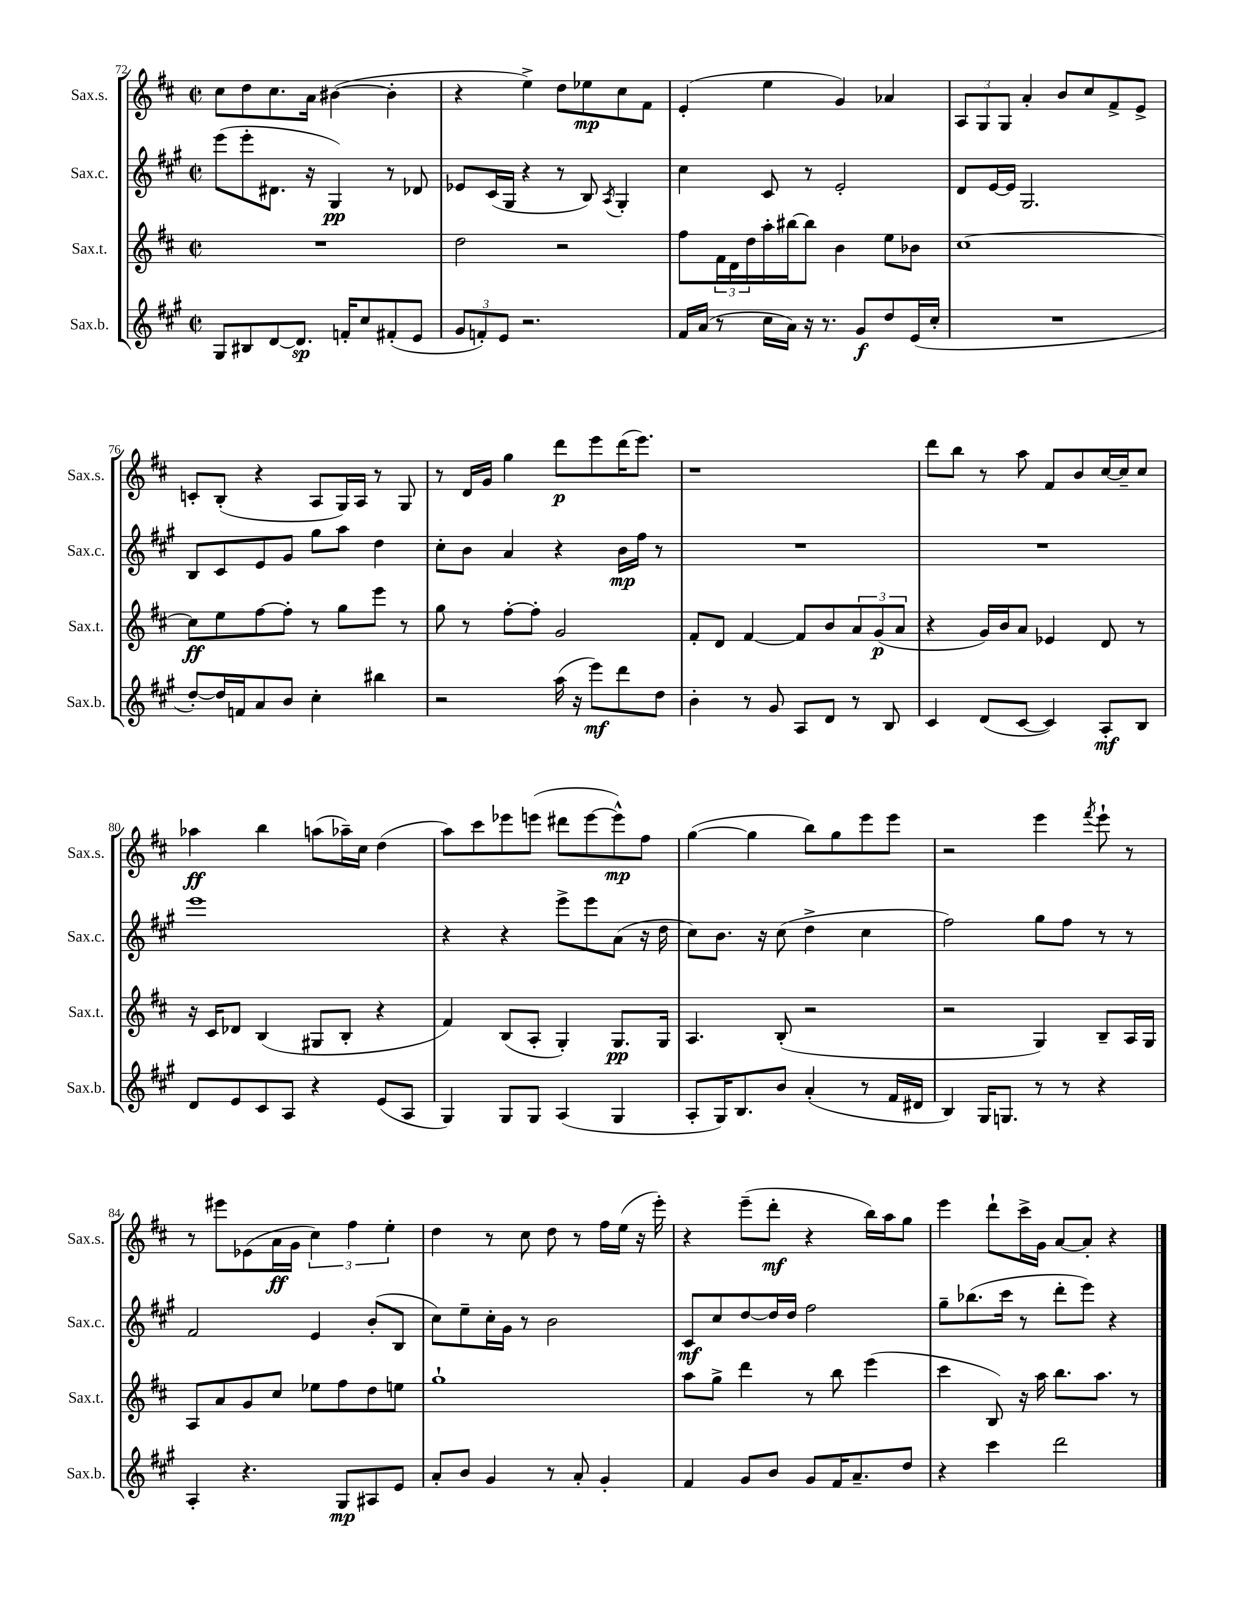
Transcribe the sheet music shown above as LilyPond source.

<<
\new StaffGroup <<
\new Staff = "s0" \with { instrumentName = "Sax.s." shortInstrumentName = "Sax.s." } {
    \clef treble \key d \major \defaultTimeSignature \time 2/2
    cis''8 d''8 cis''8. a'16 bis'4~( bis'4-. |
    r4 e''4->) d''8 ees''8\mp cis''8 fis'8 |
    e'4-.( e''4 g'4) aes'4 |
    \tuplet 3/2 { a8 g8 g8 } a'4-. b'8 cis''8 fis'8-> e'8-> |
    c'8-. b8-.( r4 a8 g16) a16 r8 g8 |
    r8 d'16 g'16 g''4 d'''8\p e'''8 d'''16( e'''8.) |
    r1 |
    d'''8 b''8 r8 a''8 fis'8 b'8 cis''16~ cis''16-- cis''8 |
    aes''4\ff b''4 a''8( aes''16--) cis''16 d''4( |
    a''8) cis'''8 ees'''8 e'''8( dis'''8 e'''8~ e'''8-^\mp) fis''8 |
    g''4~( g''4 b''8) g''8 e'''8 e'''8 |
    r2 e'''4 \acciaccatura { fis'''8 } e'''8-! r8 |
    r8 eis'''8 ees'8( a'16\ff g'16 \tuplet 3/2 { cis''4) fis''4 e''4-. } |
    d''4 r8 cis''8 d''8 r8 fis''16 e''16( r16 e'''16-.) |
    r4 e'''8--( d'''8-.\mf r4 b''16) a''16 g''8 |
    e'''4 d'''8-! cis'''16-> g'16 a'8~ a'8-. r4 \bar "|." |
}
\new Staff = "s1" \with { instrumentName = "Sax.c." shortInstrumentName = "Sax.c." } {
    \clef treble \key a \major \defaultTimeSignature \time 2/2
    e'''8( e'''8-. dis'8. r16 gis4\pp) r8 des'8 |
    ees'8 cis'16( gis16 r4 r8 b8) \acciaccatura { a8 } gis4-. |
    cis''4 cis'8 r8 e'2-. |
    d'8 e'16~ e'16 gis2. |
    b8 cis'8 e'8 gis'8 gis''8 a''8 d''4 |
    cis''8-. b'8 a'4 r4 b'16\mp fis''16 r8 |
    R1 |
    R1 |
    e'''1 |
    r4 r4 e'''8-> e'''8 a'8( r16 d''16 |
    cis''8) b'8. r16 cis''8( d''4-> cis''4 |
    fis''2) gis''8 fis''8 r8 r8 |
    fis'2 e'4 b'8-.( b8 |
    cis''8) e''8-- cis''16-. gis'16 r8 b'2 |
    cis'8\mf cis''8 d''8~ d''16 d''16 fis''2 |
    gis''8-- bes''8.( cis'''16 r8 d'''8-. e'''8) r4 \bar "|." |
}
\new Staff = "s2" \with { instrumentName = "Sax.t." shortInstrumentName = "Sax.t." } {
    \clef treble \key d \major \defaultTimeSignature \time 2/2
    R1 |
    d''2 r2 |
    fis''8 \tuplet 3/2 { fis'16 d'16 d''16 } a''16-. bis''16~ bis''8 b'4 e''8 bes'8 |
    cis''1~ |
    cis''8\ff e''8 fis''8~ fis''8-. r8 g''8 e'''8 r8 |
    g''8 r8 fis''8~-. fis''8-. g'2 |
    fis'8-. d'8 fis'4~ fis'8 b'8 \tuplet 3/2 { a'8 g'8\p( a'8 } |
    r4 g'16) b'16 a'8 ees'4 d'8 r8 |
    r16 cis'16 des'8 b4( gis8 b8-. r4 |
    fis'4) b8( a8-. g4-.) g8.\pp g16 |
    a4. b8-.( r2 |
    r2 g4) b8-- a16 g16 |
    a8 a'8 g'8 cis''8 ees''8 fis''8 d''8 e''8 |
    g''1-! |
    a''8 g''8-> d'''4 r8 b''8 e'''4( |
    cis'''4 b8) r16 a''16 b''8. a''8. r8 \bar "|." |
}
\new Staff = "s3" \with { instrumentName = "Sax.b." shortInstrumentName = "Sax.b." } {
    \clef treble \key a \major \defaultTimeSignature \time 2/2
    gis8 bis8 d'8~ d'8.\sp f'16-. cis''8 fis'8-.( e'8 |
    \tuplet 3/2 { gis'8 f'8-.) e'8 } r2. |
    fis'16 a'16( r8 cis''16 a'16) r16 r8. gis'8\f d''8 e'16( cis''16-. |
    R1 |
    d''8~-.) d''16 f'16 a'8 b'8 cis''4-. bis''4 |
    r2 a''16( r16 e'''8\mf) d'''8 d''8 |
    b'4-. r8 gis'8 a8 d'8 r8 b8 |
    cis'4 d'8( cis'8~ cis'4) a8-.\mf b8 |
    d'8 e'8 cis'8 a8 r4 e'8( a8 |
    gis4) gis8 gis8 a4( gis4 |
    a8-. gis16) b8. b'8 a'4-.( r8 fis'16 dis'16 |
    b4) gis16 g8. r8 r8 r4 |
    a4-. r4. gis8\mp ais8 e'8 |
    a'8-. b'8 gis'4 r8 a'8-. gis'4-. |
    fis'4 gis'8 b'8 gis'8 fis'16 a'8.-- d''8 |
    r4 cis'''4 d'''2 \bar "|." |
}
>>
>>
\layout { \context { \Score currentBarNumber = #72 } }
